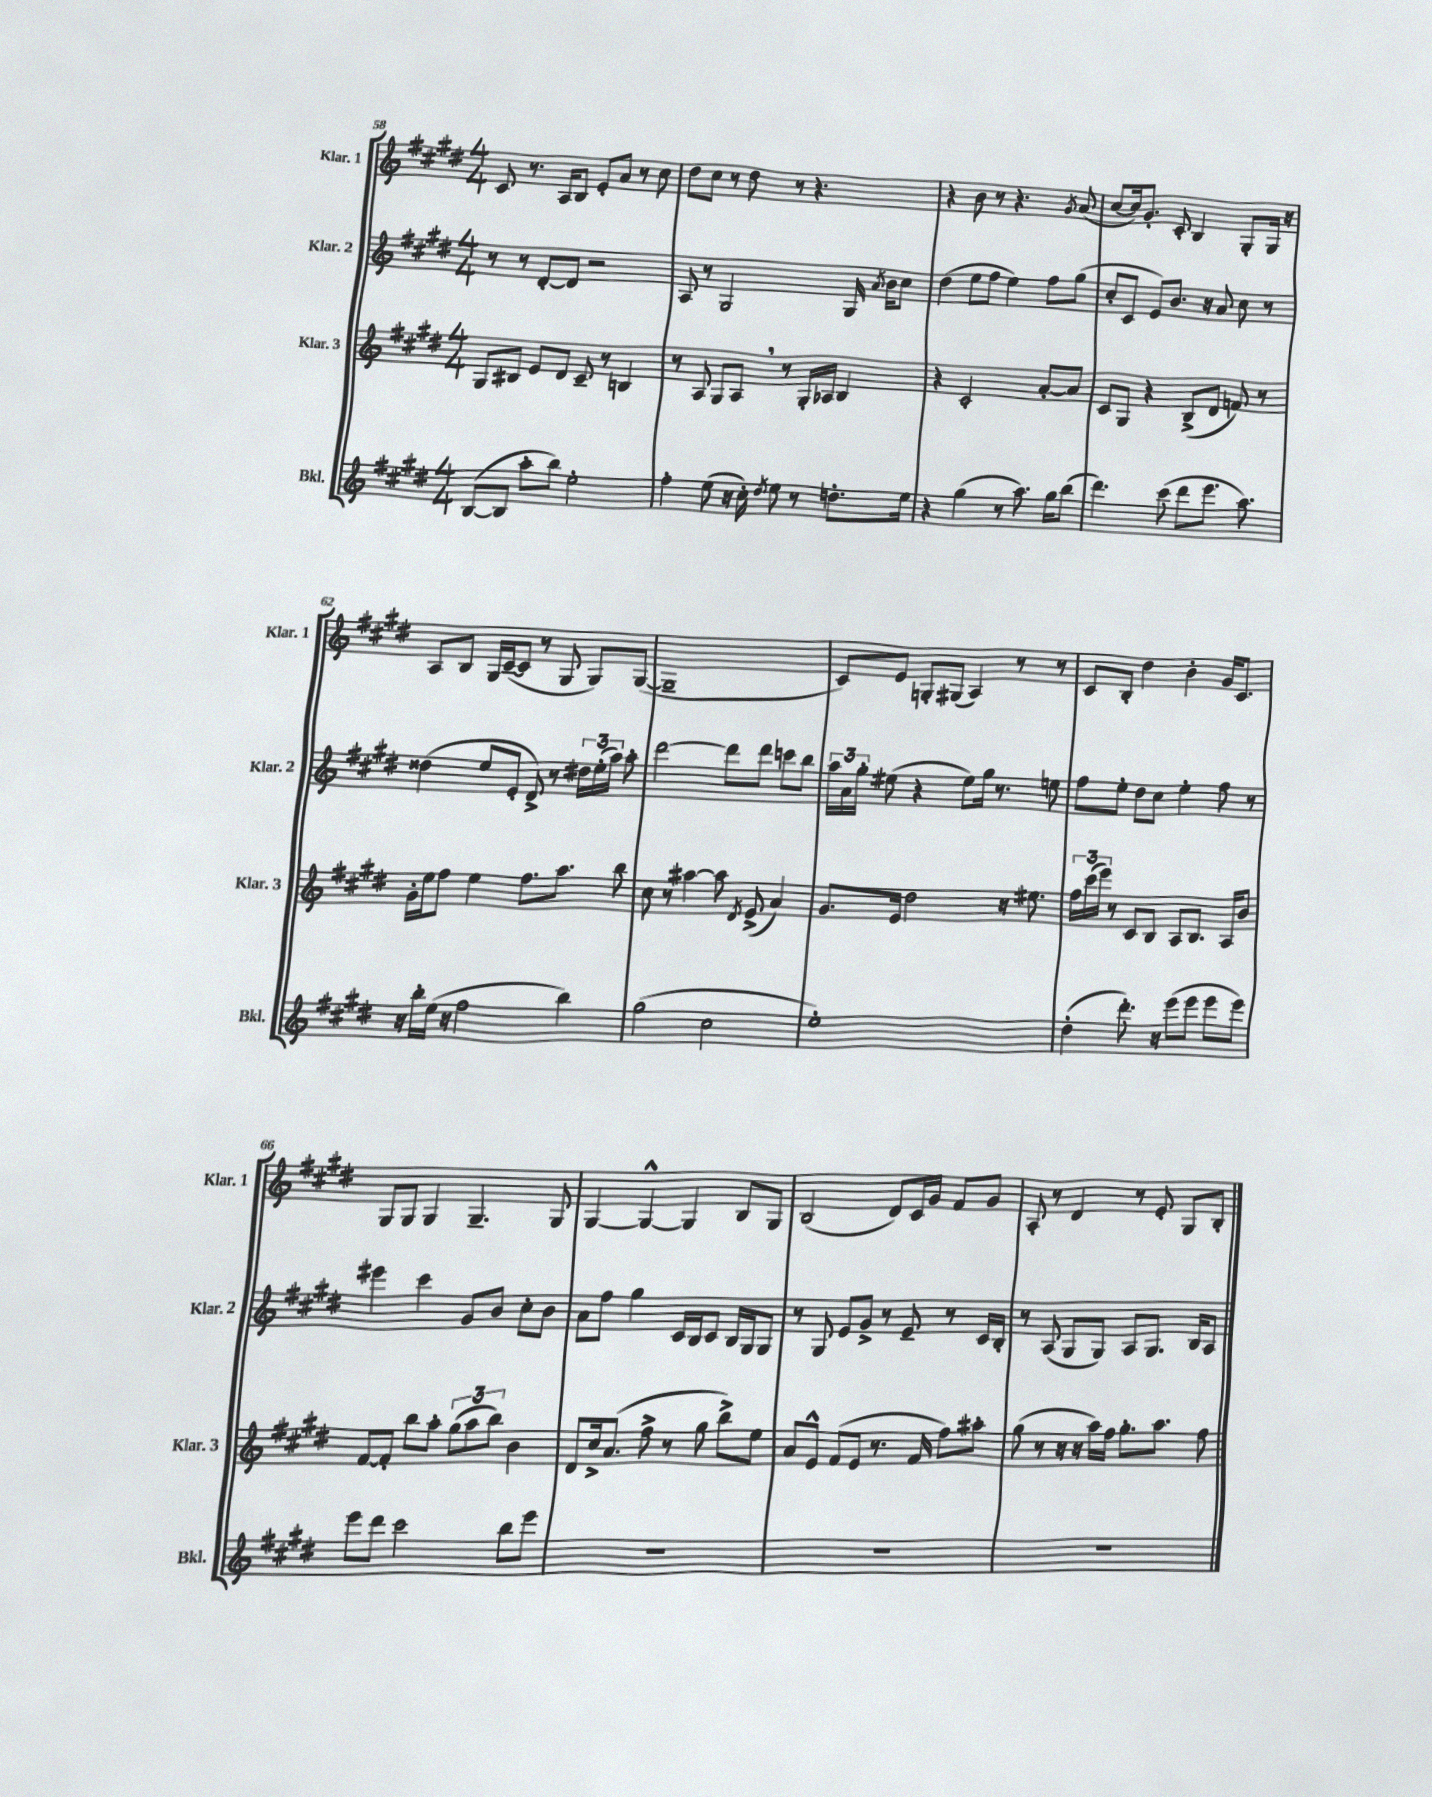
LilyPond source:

<<
\new StaffGroup <<
\new Staff = "s0" \with { instrumentName = "Klar. 1" shortInstrumentName = "Klar. 1" } {
    \clef treble \key e \major \numericTimeSignature \time 4/4
    \autoBeamOff cis'8 r8. a16[ b8] e'8[-. a'8] r8 cis''8 |
    dis''8[ cis''8] r8 dis''8 r8 r4. |
    r4 b'8 r8 r4. \acciaccatura { gis'8 } a'8( |
    cis''8[~ cis''16) gis'8.]-. cis'8-. b4 gis8[-. gis16] r16 |
    a8[ b8] gis16[ cis'16~--( cis'8] r8 gis8 gis8[) gis8]~( |
    gis1-- |
    cis'8[) e'8] g8[-. gis8]( a4) r8 r8 |
    cis'8[ b8]-. dis''4 b'4-. gis'16[ cis'8.] |
    gis8[ gis8] gis4 gis4.-- gis8 |
    gis4~ gis4~-^ gis4 b8[ gis8] |
    b2( dis'8[) cis'16 gis'16] fis'8[ gis'8] |
    a8-. r8 dis'4 r8 e'8-. gis8[ b8]-. \bar "|." |
}
\new Staff = "s1" \with { instrumentName = "Klar. 2" shortInstrumentName = "Klar. 2" } {
    \clef treble \key e \major \numericTimeSignature \time 4/4
    \autoBeamOff r8 r8 dis'8[~-. dis'8] r2 |
    a8 r8 gis2 gis16 \acciaccatura { a'8 } b'16[ cis''8] |
    dis''4( e''8[ fis''8] e''4) fis''8[ gis''8]( |
    cis''8[-. cis'8] e'8[) b'8.] r16 a'8 cis''8 r8 |
    disis''4( e''8[ e'8]-. dis'8->) r8 \tuplet 3/2 { dis''16[ e''16-.( a''16]) } a''8-. |
    dis'''2~ dis'''8[ dis'''8] c'''8[ b''8] |
    \tuplet 3/2 { a''16[ a'16 gis''16]-. } eis''8( r4 eis''8[) gis''16] r8. e''8 |
    fis''8[ e''8]-. dis''8[ cis''8] e''4-. fis''8 r8 |
    eis'''4 cis'''4 gis'8[ b'8] cis''8[-. b'8] |
    a'8[ fis''8] gis''4 cis'16[ b16 cis'8] b16[ gis16 gis8] |
    r8 gis8 e'8[ gis'8]-> r8 e'8-- r8 cis'16[ b16]-. |
    r8 a8( gis8[ gis8]) a8[ gis8.] b16[ a8] \bar "|." |
}
\new Staff = "s2" \with { instrumentName = "Klar. 3" shortInstrumentName = "Klar. 3" } {
    \clef treble \key e \major \numericTimeSignature \time 4/4
    \autoBeamOff gis8[ bis8] e'8[ dis'8] cis'8-- r8 b4 |
    r8 a8 gis8[ a8] \breathe r8 gis16[-. aes16] b4 |
    r4 cis'2-. a'8[~-. a'8] |
    cis'8[ gis8] r4 b8[->( dis'8] f'8) r8 |
    gis'16[-. e''16 fis''8] e''4 fis''8.[ a''8.] b''8 |
    cis''8 r8 ais''4~ ais''8 \acciaccatura { dis'8 } e'8->( a'4) |
    gis'8.[ e'16] dis''2 r16 eis''8. |
    \tuplet 3/2 { fis''16[ cis'''16( e'''16]) } r8 cis'8[ b8] a8[ b8.] a16[ b'8] |
    fis'8[~ fis'8]-. b''8[ a''8]-. \tuplet 3/2 { gis''8[( a''8 b''8]) } b'4 |
    dis'8[ cis''16-> a'8.]( fis''8-> r8 gis''8 b''8[->) e''8] |
    a'8[ e'8]-^ fis'8[( e'8] r8. fis'16 fis''8[) ais''8]-. |
    gis''8( r8 r16 r16 a''16[) fis''16] gis''8.[-. a''8.] fis''8 \bar "|." |
}
\new Staff = "s3" \with { instrumentName = "Bkl." shortInstrumentName = "Bkl." } {
    \clef treble \key e \major \numericTimeSignature \time 4/4
    \autoBeamOff b8[~( b8] a''8[-. b''8]) e''2-. |
    fis''4-. e''8( r16 cis''16-.) \acciaccatura { dis''8 } e''8 r8 d''8.[-. e''16] |
    r4 gis''4( r8 a''8.) gis''16[ b''8]( |
    dis'''4.) cis'''8( dis'''8[ e'''8.] a''8.) |
    r16 b''16[-. e''16]( r16 fis''2 b''4) |
    gis''2( cis''2 |
    e''1-.) |
    dis''4-.( dis'''8.-.) r16 e'''8[( e'''8] e'''8[ e'''8]) |
    e'''8[ dis'''8] cis'''2 b''8[ e'''8] |
    R1 |
    R1 |
    R1 \bar "|." |
}
>>
>>
\layout { \context { \Score currentBarNumber = #58 } }
